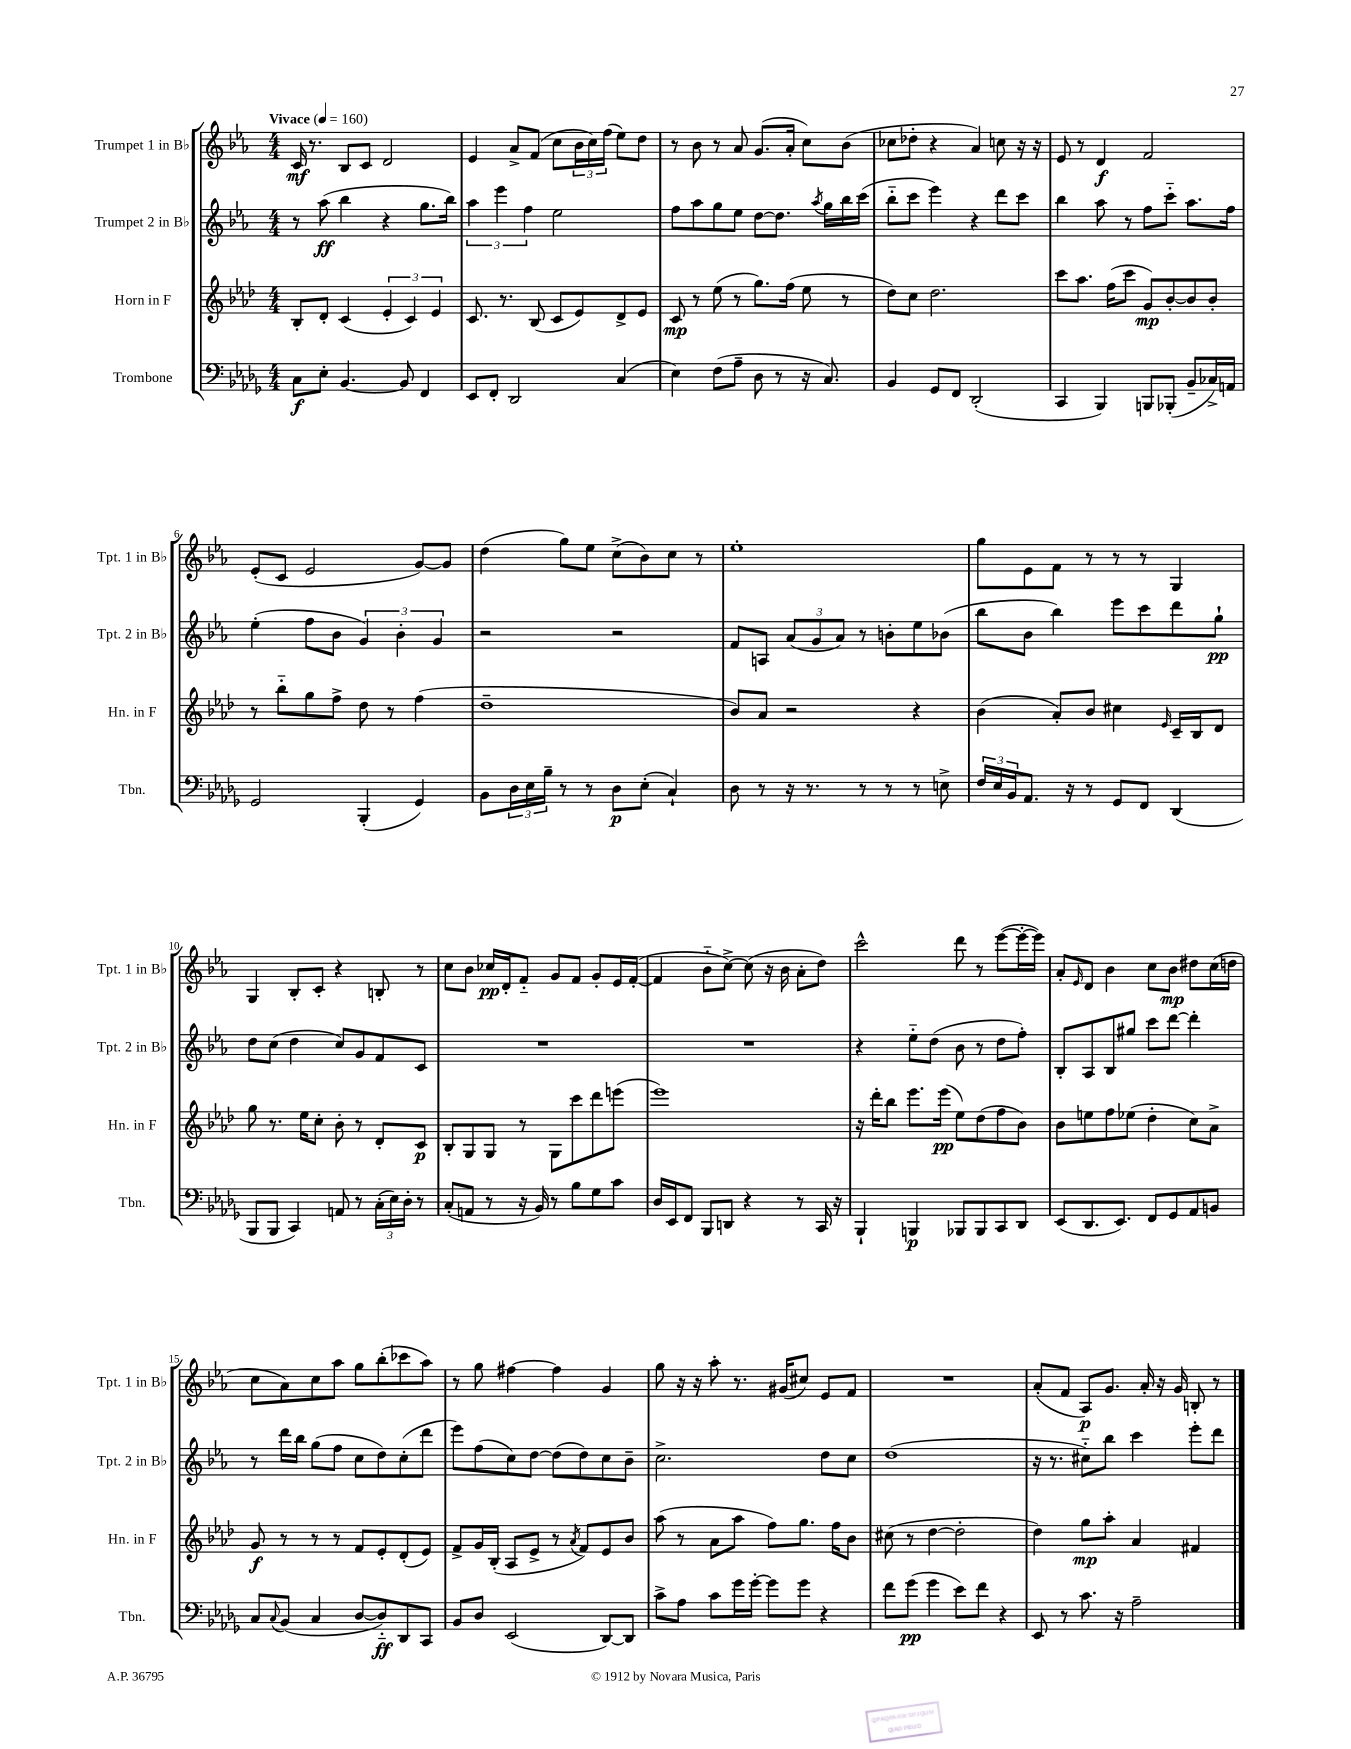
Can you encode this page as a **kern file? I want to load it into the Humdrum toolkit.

**kern	**dynam	**kern	**dynam	**kern	**dynam	**kern	**dynam
*part4	*part4	*part3	*part3	*part2	*part2	*part1	*part1
*staff4	*staff4	*staff3	*staff3	*staff2	*staff2	*staff1	*staff1
*I"Trombone	*	*I"Horn in F	*	*I"Trumpet 2 in B♭	*	*I"Trumpet 1 in B♭	*
*I'Tbn.	*	*I'Hn. in F	*	*I'Tpt. 2 in B♭	*	*I'Tpt. 1 in B♭	*
*clefF4	*	*clefG2	*	*clefG2	*	*clefG2	*
*k[b-e-a-d-g-]	*	*k[b-e-a-d-]	*	*k[b-e-a-]	*	*k[b-e-a-]	*
*M4/4	*	*M4/4	*	*M4/4	*	*M4/4	*
*MM160	*	*MM160	*	*MM160	*	*MM160	*
=1	=1	=1	=1	=1	=1	=1	=1
!	!	!	!	!	!	!LO:TX:a:B:t=Vivace	!
8C\L	f	8B-'/L	.	8r	.	16c/	mf
.	.	.	.	.	.	8.r	.
8E-'\J	.	8d-'/J	.	(8aa-\	ff	.	.
[4.BB-/	.	(4c/	.	4bb-\	.	8B-/L	.
.	.	.	.	.	.	8c/J	.
.	.	6e-'/	.	4r	.	2d/	.
8BB-/]	.	.	.	.	.	.	.
.	.	6c/)	.	.	.	.	.
4FF/	.	.	.	8.gg\L	.	.	.
.	.	6e-/	.	.	.	.	.
.	.	.	.	16bb-\Jk)	.	.	.
=2	=2	=2	=2	=2	=2	=2	=2
8EE-/L	.	8.c/	.	6aa-\	.	4e-/	.
8FF'/J	.	.	.	.	.	.	.
.	.	.	.	6eee-\	.	.	.
.	.	8.r	.	.	.	.	.
2DD-/	.	.	.	.	.	8a-^/L	.
.	.	.	.	6ff\	.	.	.
.	.	(8B-/	.	.	.	(8f/J	.
.	.	8c/L	.	2ee-\	.	8cc\L	.
.	.	8e-/)	.	.	.	24b-\L	.
.	.	.	.	.	.	24cc\)	.
.	.	.	.	.	.	(24ff\JJ	.
(4C/	.	8d-^/	.	.	.	8ee-\L)	.
.	.	8e-/J	.	.	.	8dd\J	.
=3	=3	=3	=3	=3	=3	=3	=3
4E-\)	.	8c/	mp	8ff\L	.	8r	.
.	.	8r	.	8aa-\	.	8b-\	.
(8F\L	.	(8ee-\	.	8gg\	.	8r	.
8A-~\J	.	8r	.	8ee-\J	.	8a-/	.
8D-\	.	8.gg\L)	.	[8dd\L	.	(8.g/L	.
8r	.	.	.	8.dd\J]	.	.	.
.	.	(16ff\Jk	.	.	.	16a-'/Jk	.
16r	.	8ee-\	.	.	.	8cc\L)	.
.	.	.	.	8qaa-/	.	.	.
8.C/)	.	.	.	16gg\LL	.	.	.
.	.	8r	.	16bb-\	.	(8b-\J	.
.	.	.	.	(16ccc\JJ	.	.	.
=4	=4	=4	=4	=4	=4	=4	=4
4BB-/	.	8dd-\L)	.	8bb-\L	.	8cc-X\L	.
.	.	8cc\J	.	8ccc\J	.	8dd-X'\J	.
8GG-/L	.	2.dd-\	.	4eee-\)	.	4r	.
8FF/J	.	.	.	.	.	.	.
(2DD-'/	.	.	.	4r	.	4a-/)	.
.	.	.	.	8ddd\L	.	8ccn\	.
.	.	.	.	8ccc\J	.	16r	.
.	.	.	.	.	.	16r	.
=5	=5	=5	=5	=5	=5	=5	=5
4CC/	.	8ccc\L	.	4bb-\	.	8e-/	.
.	.	8.aa-\J	.	.	.	8r	.
4BBB-/)	.	.	.	8aa-\	.	4d/	f
.	.	(16ff\KL	.	.	.	.	.
.	.	8ccc\J	.	8r	.	.	.
8BBBn/L	.	8g/L)	mp	8ff\L	.	2f/	.
(8BBB-X'/J	.	[8b-'/	.	8ccc\J	.	.	.
8BB-~/L	.	8b-/]	.	8.aa-\L	.	.	.
16C-X^/L)	.	8b-'/J	.	.	.	.	.
16AAn/JJ	.	.	.	16ff\Jk	.	.	.
!!LO:LB:g=z
=6	=6	=6	=6	=6	=6	=6	=6
2GG-/	.	8r	.	(4ee-'\	.	(8e-'/L	.
.	.	8bb-\L	.	.	.	8c/J	.
.	.	8gg\	.	8ff\L	.	2e-/	.
.	.	8ff^\J	.	8b-\J	.	.	.
(4BBB-'/	.	8dd-\	.	6g/)	.	.	.
.	.	8r	.	.	.	.	.
.	.	.	.	6b-'\	.	.	.
4GG-/)	.	(4ff\	.	.	.	[8g/L)	.
.	.	.	.	6g/	.	.	.
.	.	.	.	.	.	8g/J]	.
=7	=7	=7	=7	=7	=7	=7	=7
8BB-\L	.	1dd-~	.	2r	.	(4dd\	.
24D-\L	.	.	.	.	.	.	.
24E-\	.	.	.	.	.	.	.
24B-~\JJ	.	.	.	.	.	.	.
8r	.	.	.	.	.	8gg\L)	.
8r	.	.	.	.	.	8ee-\J	.
8D-\L	p	.	.	2r	.	(8cc^\L	.
(8E-'\J	.	.	.	.	.	8b-\)	.
4C`/)	.	.	.	.	.	8cc\J	.
.	.	.	.	.	.	8r	.
=8	=8	=8	=8	=8	=8	=8	=8
8D-\	.	8b-/L)	.	8f/L	.	1ee-'	.
8r	.	8a-/J	.	8An/J	.	.	.
16r	.	2r	.	(12a-/L	.	.	.
8.r	.	.	.	.	.	.	.
.	.	.	.	12g/	.	.	.
.	.	.	.	12a-/J)	.	.	.
8r	.	.	.	8r	.	.	.
8r	.	.	.	8bn'\L	.	.	.
8r	.	4r	.	8ee-\	.	.	.
8En^\	.	.	.	(8b-X\J	.	.	.
=9	=9	=9	=9	=9	=9	=9	=9
24F/LL	.	(4b-\	.	8bb-\L	.	8gg\L	.
24E-/	.	.	.	.	.	.	.
24BB-/J	.	.	.	.	.	.	.
8.AA-/J	.	.	.	8b-\J	.	8e-\	.
.	.	8a-'/L)	.	4bb-\)	.	8f\J	.
16r	.	.	.	.	.	.	.
8r	.	8b-/J	.	.	.	8r	.
8GG-/L	.	4cc#X\	.	8eee-\L	.	8r	.
8FF/J	.	.	.	8ccc\	.	8r	.
.	.	16qqe-/	.	.	.	.	.
(4DD-/	.	16c~/LL	.	8ddd\	.	4G/	.
.	.	16B-/J	.	.	.	.	.
.	.	8d-/J	.	8gg`\J	pp	.	.
!!LO:LB:g=z
=10	=10	=10	=10	=10	=10	=10	=10
8BBB-/L	.	8gg\	.	8dd\L	.	4G/	.
8BBB-/J	.	8.r	.	(8cc\J	.	.	.
4CC/)	.	.	.	4dd\	.	8B-'/L	.
.	.	16ee-\KL	.	.	.	.	.
.	.	8cc'\J	.	.	.	8c'/J	.
8AAn/	.	8b-'\	.	8cc/L)	.	4r	.
8r	.	8r	.	8g/	.	.	.
(24C'\LL	.	8d-'/L	.	8f/	.	8Bn'/	.
24E-\)	.	.	.	.	.	.	.
24D-'\JJ	.	.	.	.	.	.	.
8r	.	8c/J	p	8c/J	.	8r	.
=11	=11	=11	=11	=11	=11	=11	=11
(8C'/L	.	8B-'/L	.	1r	.	8cc\L	.
8AAn/J	.	8G/	.	.	.	8b-\J	.
8r	.	8G/J	.	.	.	16cc-X/LL	pp
.	.	.	.	.	.	16d'/J	.
16r	.	8r	.	.	.	8f/J	.
16BB-/)	.	.	.	.	.	.	.
8r	.	8G\L	.	.	.	8g/L	.
8B-\L	.	8ccc\	.	.	.	8f/J	.
8G-\	.	8ddd-\	.	.	.	8g'/L	.
8c\J	.	(8eeen\J	.	.	.	16e-/L	.
.	.	.	.	.	.	([16f'/JJ	.
=12	=12	=12	=12	=12	=12	=12	=12
16D-/LL	.	1eee-)	.	1r	.	4f/]	.
16EE-/J	.	.	.	.	.	.	.
8FF/J	.	.	.	.	.	.	.
8BBB-/L	.	.	.	.	.	8b-\L	.
8DDn/J	.	.	.	.	.	[8cc^\J)	.
4r	.	.	.	.	.	(8cc\]	.
.	.	.	.	.	.	16r	.
.	.	.	.	.	.	16b-\	.
8r	.	.	.	.	.	8a-'\L	.
16CC/	.	.	.	.	.	8dd\J)	.
16r	.	.	.	.	.	.	.
=13	=13	=13	=13	=13	=13	=13	=13
4BBB-`/	.	16r	.	4r	.	2ccc^^\	.
.	.	16ddd-'\KL	.	.	.	.	.
.	.	8bb-\J	.	.	.	.	.
4BBBn/	p	8.eee-\L	.	8ee-\L	.	.	.
.	.	.	.	(8dd\J	.	.	.
.	.	(16eee-\Jk	pp	.	.	.	.
8BBB-X/L	.	8ee-\L)	.	8b-\	.	8ddd\	.
8BBB-/	.	(8dd-\	.	8r	.	8r	.
8CC/	.	8ff\	.	8dd\L	.	([8eee-\L	.
8DD-/J	.	8b-\J)	.	8ff'\J)	.	16eee-'\L_	.
.	.	.	.	.	.	16eee-\JJ])	.
=14	=14	=14	=14	=14	=14	=14	=14
(8EE-/L	.	8b-\L	.	8B-'/L	.	8a-'/L	.
.	.	.	.	.	.	16qqe-/	.
8.DD-/	.	8een\	.	8A-/	.	8d/J	.
.	.	8ff\	.	8B-/	.	4b-\	.
8.EE-/J)	.	.	.	.	.	.	.
.	.	(8ee-X\J	.	8gg#X/J	.	.	.
8FF/L	.	4dd-'\	.	8ccc\L	.	8cc\L	.
8GG-/	.	.	.	[8ddd\J	.	8b-\J	mp
8AA-/	.	8cc\L)	.	4ddd'\]	.	8dd#X\L	.
8BBn/J	.	8a-^\J	.	.	.	(16cc\L	.
.	.	.	.	.	.	16ddn\JJ	.
!!LO:LB:g=z
=15	=15	=15	=15	=15	=15	=15	=15
8C/L	.	8g/	f	8r	.	8cc\L	.
8qqC/	.	.	.	.	.	.	.
(8BB-/J	.	8r	.	16ddd\LL	.	8a-\)	.
.	.	.	.	16bb-\JJ	.	.	.
4C/	.	8r	.	(8gg\L	.	8cc\	.
.	.	8r	.	8ff\J	.	8aa-\J	.
[8D-/L	.	8f/L	.	8cc\L	.	8gg\L	.
8D-/])	ff	8e-'/	.	8dd\)	.	(8bb-'\	.
8DD-/	.	(8d-'/	.	(8cc'\	.	8ccc-X\	.
8CC/J	.	8e-/J)	.	8ddd\J	.	8aa-\J)	.
=16	=16	=16	=16	=16	=16	=16	=16
8BB-/L	.	8f^/L	.	8eee-\L)	.	8r	.
8D-/J	.	16g/L	.	(8ff\	.	8gg\	.
.	.	(16B-'/JJ	.	.	.	.	.
(2EE-/	.	8A-/L	.	8cc\)	.	[4ff#X\	.
.	.	8e-^/J	.	[8dd\J	.	.	.
.	.	8r	.	(8dd\L]	.	4ff#\]	.
.	.	8qa-/	.	.	.	.	.
.	.	8f/L)	.	8dd\)	.	.	.
[8DD-/L)	.	8e-/	.	8cc\	.	4g/	.
8DD-/J]	.	8b-/J	.	8b-~\J	.	.	.
=17	=17	=17	=17	=17	=17	=17	=17
8c^\L	.	(8aa-\	.	2.cc^\	.	8gg\	.
8A-\J	.	8r	.	.	.	16r	.
.	.	.	.	.	.	16r	.
8c\L	.	8a-\L	.	.	.	8aa-'\	.
16g-\L	.	8aa-\J	.	.	.	8.r	.
[16g-'\JJ	.	.	.	.	.	.	.
8g-\L]	.	8ff\L)	.	.	.	.	.
.	.	.	.	.	.	(16g#X/KL	.
8g-\J	.	8.gg\J	.	.	.	8cc#X/J)	.
4r	.	.	.	8dd\L	.	8e-/L	.
.	.	16ff\KL	.	.	.	.	.
.	.	8b-\J	.	8cc\J	.	8f/J	.
=18	=18	=18	=18	=18	=18	=18	=18
8f\L	.	(8cc#X\	.	(1dd	.	1r	.
(8g-\J	pp	8r	.	.	.	.	.
4g-\	.	[4dd-\	.	.	.	.	.
8e-\L)	.	2dd-'\]	.	.	.	.	.
8f\J	.	.	.	.	.	.	.
4r	.	.	.	.	.	.	.
=19	=19	=19	=19	=19	=19	=19	=19
8EE-/	.	4dd-\)	.	16r	.	(8a-'/L	.
.	.	.	.	8.r	.	.	.
8r	.	.	.	.	.	8f/J	.
8.c\	.	8gg\L	mp	8cc#X\L)	.	8A-/L)	p
.	.	8aa-'\J	.	8bb-\J	.	8.g/J	.
16r	.	.	.	.	.	.	.
2A-~\	.	4a-/	.	4ccc\	.	.	.
.	.	.	.	.	.	16a-'/	.
.	.	.	.	.	.	16r	.
.	.	.	.	.	.	16g/	.
.	.	4f#X/	.	8eee-'\L	.	8Bn'/	.
.	.	.	.	8ddd\J	.	8r	.
==	==	==	==	==	==	==	==
*-	*-	*-	*-	*-	*-	*-	*-
